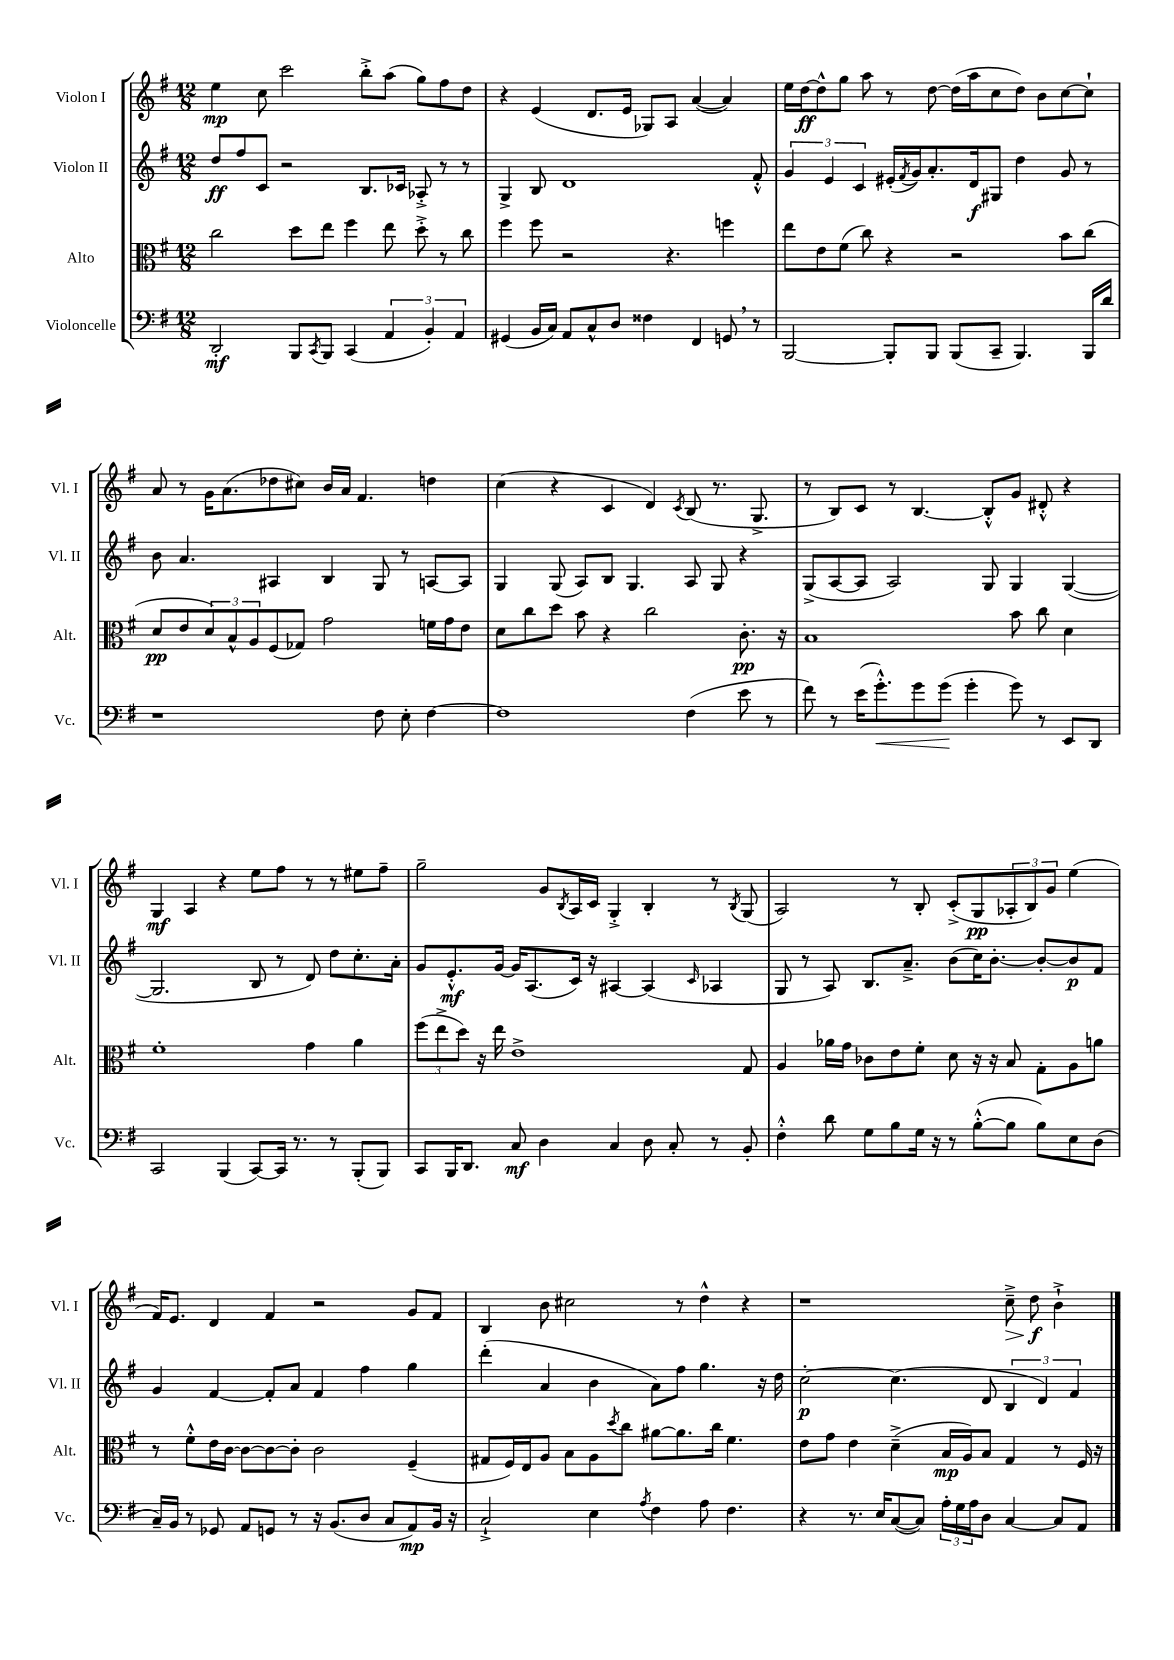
<<
\new StaffGroup <<
\new Staff = "s0" \with { instrumentName = "Violon I" shortInstrumentName = "Vl. I" } {
    \clef treble \key g \major \numericTimeSignature \time 12/8
    e''4\mp c''8 c'''2 b''8-.-> a''8( g''8) fis''8 d''8 |
    r4 e'4( d'8. e'16 ges8) a8 a'4~( a'4) |
    e''16 d''16~\ff d''8-^ g''8 a''8 r8 d''8~ d''16( a''16 c''8 d''8) b'8 c''8~ c''8-! |
    a'8 r8 g'16 a'8.( des''8 cis''8) b'16 a'16 fis'4. d''4 |
    c''4( r4 c'4 d'4) \acciaccatura { c'8 } b8( r8. g8.-> |
    r8 b8) c'8 r8 b4.~ b8-.-^ g'8 dis'8-.-^ r4 |
    g4\mf a4 r4 e''8 fis''8 r8 r8 eis''8 fis''8-- |
    g''2-- g'8 \acciaccatura { b8 } a16 c'16 g4-.-> b4-. r8 \acciaccatura { b8 } g8( |
    a2) r8 b8-. c'8-.->( g8\pp \tuplet 3/2 { aes8-. b8) g'8 } e''4( |
    fis'16) e'8. d'4 fis'4 r2 g'8 fis'8 |
    b4 b'8 cis''2 r8 d''4-^ r4 |
    r1 c''8--->\> d''8\f\! b'4-!-> \bar "|." |
}
\new Staff = "s1" \with { instrumentName = "Violon II" shortInstrumentName = "Vl. II" } {
    \clef treble \key g \major \numericTimeSignature \time 12/8
    d''8\ff fis''8 c'8 r2 b8. ces'16 aes8-.-> r8 r8 |
    g4-> b8 d'1 fis'8-.-^ |
    \tuplet 3/2 { g'4 e'4 c'4 } eis'16-.( \acciaccatura { fis'8 } g'16) a'8.-. d'16\f gis8 d''4 g'8 r8 |
    b'8 a'4. ais4 b4 g8 r8 a8~ a8 |
    g4 g8( a8) b8 g4. a8 g8 r4 |
    g8->( a8~ a8 a2) g8 g4 g4~( |
    g2. b8 r8 d'8) d''8 c''8.-. a'16-. |
    g'8 e'8.-.-^\mf g'16~ g'16 a8.( c'16) r16 ais4~ ais4( \grace { c'16 } aes4 |
    g8 r8 a8) b8. a'8.---> b'8( c''16) b'8.~-. b'8~-. b'8\p fis'8 |
    g'4 fis'4~ fis'8-. a'8 fis'4 fis''4 g''4 |
    d'''4-.( a'4 b'4 a'8) fis''8 g''4. r16 d''16 |
    c''2~-.\p c''4.( d'8 \tuplet 3/2 { b4 d'4) fis'4 } \bar "|." |
}
\new Staff = "s2" \with { instrumentName = "Alto" shortInstrumentName = "Alt." } {
    \clef alto \key g \major \numericTimeSignature \time 12/8
    c''2 d''8 e''8 fis''4 e''8 d''8-.-> r8 c''8 |
    fis''4 fis''8 r2 r4. f''4 |
    e''8 e'8 fis'8( c''8) r4 r2 b'8 c''8( |
    d'8\pp e'8 \tuplet 3/2 { d'8) b8-^ a8 } fis8( ges8) g'2 f'16 g'16 e'8 |
    d'8 c''8 d''8 b'8 r4 c''2 c'8.-.\pp r16 |
    b1 b'8 c''8 d'4 |
    fis'1-. g'4 a'4 |
    \tuplet 3/2 { fis''8( e''8-> d''8) } r16 e''16 e'1-> g8 |
    a4 aes'16 g'16 ces'8 e'8 fis'8-. d'8 r16 r16 b8 g8-. a8 a'8 |
    r8 fis'8-.-^ e'16 c'16~ c'8~ c'8~ c'8-. c'2 fis4--( |
    gis8 fis16) e16 a8 b8 a8 \acciaccatura { d''8 } c''8 ais'8~ ais'8. c''16 fis'4. |
    e'8 g'8 e'4 d'4--->( b16\mp a16) b8 g4 r8 fis16 r16 \bar "|." |
}
\new Staff = "s3" \with { instrumentName = "Violoncelle" shortInstrumentName = "Vc." } {
    \clef bass \key g \major \numericTimeSignature \time 12/8
    d,2-.\mf b,,8 \acciaccatura { c,8 } b,,8 c,4( \tuplet 3/2 { a,4 b,4-.) a,4 } |
    gis,4( b,16 c16) a,8 c8-^ d8 fisis4 fis,4 g,8 \breathe r8 |
    b,,2~ b,,8-. b,,8 b,,8( c,8-- b,,4.) b,,16 d'16 |
    r1 fis8 e8-. fis4~ |
    fis1 fis4( e'8 r8 |
    fis'8) r8 e'16( g'8.-.-^\<) g'8 g'8\!( g'4-. g'8) r8 e,8 d,8 |
    c,2 b,,4( c,8~) c,16 r8. r8 b,,8-.( b,,8) |
    c,8 b,,16 d,8. c8\mf d4 c4 d8 c8-. r8 b,8-. |
    fis4-.-^ d'8 g8 b8 g16 r16 r8 b8~-.-^( b8 b8) e8 d8( |
    c16--) b,16 r8 ges,8 a,8 g,8 r8 r16 b,8.( d8 c8 a,8\mp) b,16 r16 |
    c2-!-> e4 \acciaccatura { a8 } fis4 a8 fis4. |
    r4 r8. e16 c8~( c8) \tuplet 3/2 { a16-. g16 a16 } d8 c4~ c8 a,8 \bar "|." |
}
>>
>>
\layout { \context { \Score \remove "Bar_number_engraver" } }
